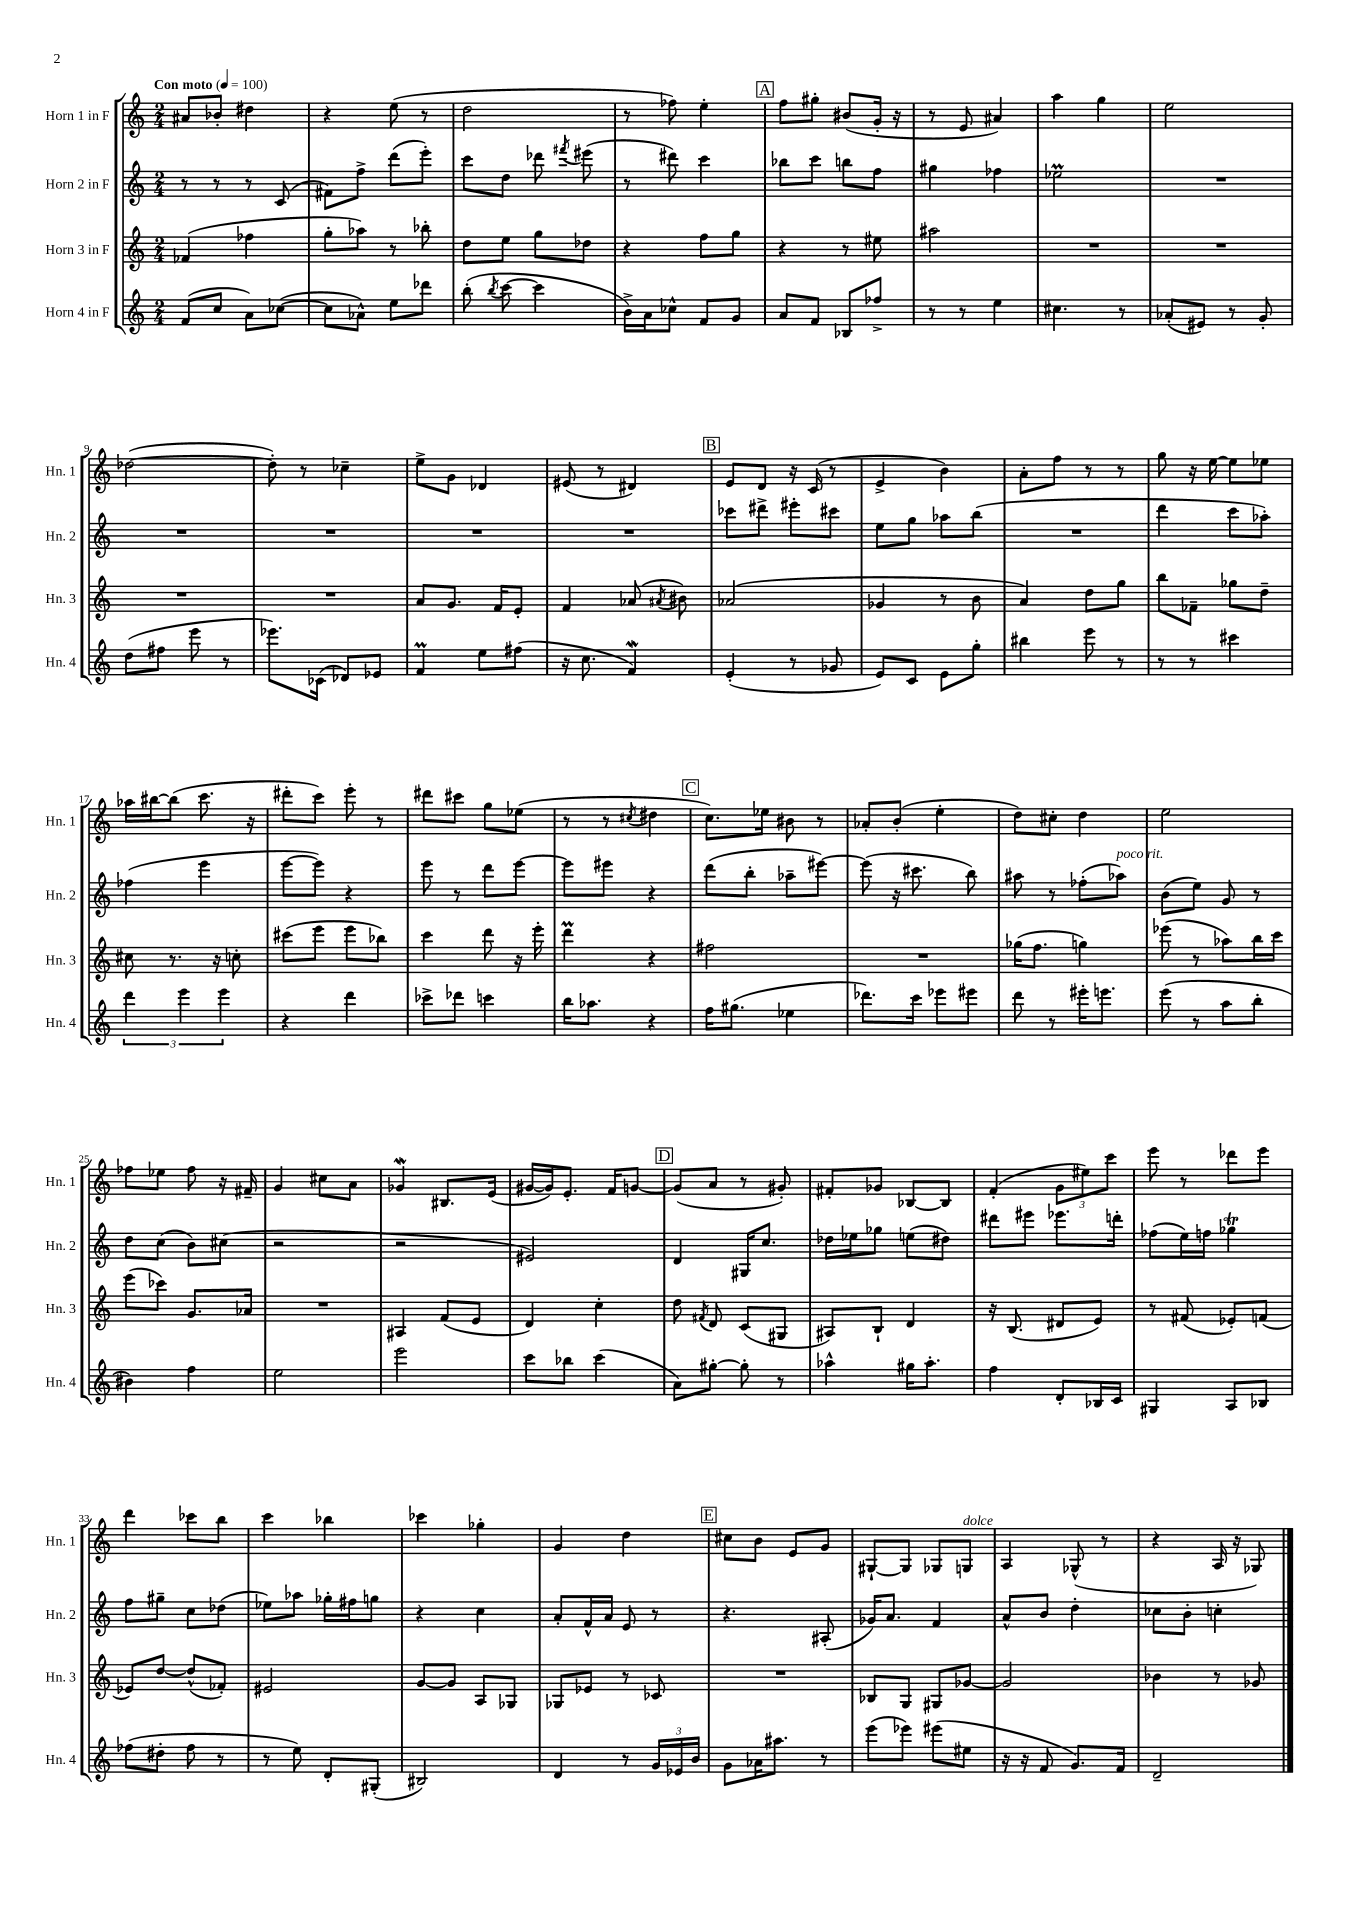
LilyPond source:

<<
\new StaffGroup <<
\new Staff = "s0" \with { instrumentName = "Horn 1 in F" shortInstrumentName = "Hn. 1" } {
    \clef treble \key c \major \numericTimeSignature \time 2/4 \tempo "Con moto" 4 = 100
    \autoBeamOff ais'8[ bes'8]-. dis''4 |
    r4 e''8( r8 |
    d''2 |
    r8 fes''8) e''4-. |
    \mark \markup { \box "A" } f''8[ gis''8]-. bis'8[( g'16]-. r16 |
    r8 e'8 ais'4) |
    a''4 g''4 |
    e''2 |
    des''2~( |
    des''8-.) r8 ces''4-- |
    e''8[-> g'8] des'4 |
    eis'8( r8 dis'4) |
    \mark \markup { \box "B" } e'8[ d'8] r16 c'16( r8 |
    e'4-> b'4) |
    a'8[-. f''8] r8 r8 |
    g''8 r16 e''16~ e''8[ ees''8] |
    aes''16[ bis''16~ bis''8]( c'''8. r16 |
    dis'''8[-. c'''8]) e'''8-. r8 |
    dis'''8[ cis'''8] g''8[ ees''8]( |
    r8 r8 \acciaccatura { cis''8 } dis''4 |
    \mark \markup { \box "C" } c''8.[) ees''16] bis'8 r8 |
    aes'8[-. b'8]-.( e''4-. |
    d''8[) cis''8]-. d''4 |
    e''2 |
    fes''8[ ees''8] fes''8 r16 fis'16-- |
    g'4 cis''8[ a'8] |
    ges'4\mordent bis8.[ e'16]( |
    gis'16[~ gis'16) e'8.]-. f'16[ g'8]~ |
    \mark \markup { \box "D" } g'8[( a'8] r8 gis'8-.) |
    fis'8[-. ges'8] bes8[~ bes8] |
    f'4-.( \tuplet 3/2 { g'8[ eis''8) c'''8] } |
    e'''8 r8 des'''8[ e'''8] |
    d'''4 ces'''8[ b''8] |
    c'''4 bes''4 |
    ces'''4 ges''4-. |
    g'4 d''4 |
    \mark \markup { \box "E" } cis''8[ b'8] e'8[ g'8] |
    gis8[~-! gis8] ges8[ g8]^\markup { \italic "dolce" } |
    a4 ges8-^( r8 |
    r4 a16 r16 ges8) \bar "|." |
}
\new Staff = "s1" \with { instrumentName = "Horn 2 in F" shortInstrumentName = "Hn. 2" } {
    \clef treble \key c \major \numericTimeSignature \time 2/4
    \autoBeamOff r8 r8 r8 c'8( |
    fis'8[) f''8]-> d'''8[( e'''8]-.) |
    c'''8[ d''8] des'''8 \acciaccatura { fis'''8 } eis'''8( |
    r8 dis'''8) c'''4 |
    \mark \markup { \box "A" } bes''8[ c'''8] b''8[ f''8] |
    gis''4 fes''4 |
    ees''2\prall |
    R2 |
    R2 |
    R2 |
    R2 |
    R2 |
    \mark \markup { \box "B" } ces'''8[ dis'''8]-> eis'''8[-. cis'''8] |
    e''8[ g''8] aes''8[ b''8]( |
    R2 |
    d'''4 c'''8[ aes''8]-.) |
    fes''4( e'''4 |
    e'''8[~ e'''8]) r4 |
    e'''8 r8 d'''8[ e'''8]~ |
    e'''8[ eis'''8] r4 |
    \mark \markup { \box "C" } d'''8[( b''8]-. aes''8[-- eis'''8]~) |
    eis'''8( r16 cis'''8. b''8) |
    ais''8 r8 fes''8[-.( aes''8]^\markup { \italic "poco rit." }) |
    b'8[( e''8]) g'8 r8 |
    d''8[ c''8]( b'8[) cis''8]( |
    r2 |
    r2 |
    eis'2) |
    \mark \markup { \box "D" } d'4 gis16[ c''8.] |
    des''16[ ees''16 ges''8] e''8[( dis''8]) |
    dis'''8[ eis'''8] ees'''8.[ d'''16]-. |
    fes''8[( e''16) f''16] ges''4\trill |
    f''8[ gis''8]-- c''8[ des''8]( |
    ees''8[) aes''8] ges''16[-. fis''16 g''8] |
    r4 c''4 |
    a'8[-. f'16-^ a'16] e'8 r8 |
    \mark \markup { \box "E" } r4. ais8-.( |
    ges'16[) a'8.] f'4 |
    a'8[-^ b'8] d''4-. |
    ces''8[ b'8]-. c''4-. \bar "|." |
}
\new Staff = "s2" \with { instrumentName = "Horn 3 in F" shortInstrumentName = "Hn. 3" } {
    \clef treble \key c \major \numericTimeSignature \time 2/4
    \autoBeamOff fes'4( fes''4 |
    g''8[-. aes''8]) r8 bes''8-. |
    d''8[ e''8] g''8[ des''8] |
    r4 f''8[ g''8] |
    \mark \markup { \box "A" } r4 r8 eis''8 |
    ais''2 |
    R2 |
    R2 |
    R2 |
    R2 |
    a'8[ g'8.] f'16[ e'8]-. |
    f'4 aes'8( \acciaccatura { ais'8 } bis'8) |
    \mark \markup { \box "B" } aes'2( |
    ges'4 r8 b'8 |
    a'4) d''8[ g''8] |
    b''8[ fes'8]-- ges''8[ d''8]-- |
    cis''8 r8. r16 c''8-. |
    cis'''8[( e'''8] e'''8[ bes''8]) |
    c'''4 d'''8 r16 e'''16-. |
    d'''4\prall r4 |
    \mark \markup { \box "C" } fis''2 |
    R2 |
    ges''16[( f''8.] g''4) |
    ees'''8( r8 aes''8[) b''16 c'''16] |
    e'''8[( ces'''8]) g'8.[ aes'16] |
    R2 |
    ais4 f'8[( e'8] |
    d'4) c''4-. |
    \mark \markup { \box "D" } d''8 \acciaccatura { fis'8 } d'8 c'8[( gis8] |
    ais8[) b8]-! d'4 |
    r16 b8.( dis'8[ e'8]) |
    r8 fis'8( ees'8[-.) f'8]( |
    ees'8[) d''8]~ d''8[-^( fes'8]-.) |
    eis'2 |
    g'8[~ g'8] a8[ ges8] |
    ges8[ ees'8] r8 ces'8 |
    \mark \markup { \box "E" } R2 |
    bes8[ g8] gis8[ ges'8]~ |
    ges'2 |
    bes'4 r8 ges'8 \bar "|." |
}
\new Staff = "s3" \with { instrumentName = "Horn 4 in F" shortInstrumentName = "Hn. 4" } {
    \clef treble \key c \major \numericTimeSignature \time 2/4
    \autoBeamOff f'8[( c''8] a'8[) ces''8]~( |
    ces''8[ aes'8]-^) e''8[ des'''8] |
    b''8-.( \acciaccatura { b''8 } c'''8~ c'''4 |
    b'16[->) a'16 ces''8]-^ f'8[ g'8] |
    \mark \markup { \box "A" } a'8[ f'8] bes8[ fes''8]-> |
    r8 r8 e''4 |
    cis''4. r8 |
    aes'8[-.( eis'8]) r8 g'8-. |
    d''8[( fis''8] e'''8 r8 |
    ees'''8.[) ces'16]( des'8[) ees'8] |
    f'4\prall e''8[ fis''8]( |
    r16 c''8. f'4\mordent) |
    \mark \markup { \box "B" } e'4-.( r8 ges'8 |
    e'8[) c'8] e'8[ g''8]-. |
    bis''4 e'''8 r8 |
    r8 r8 cis'''4 |
    \tuplet 3/2 { d'''4 e'''4 e'''4 } |
    r4 d'''4 |
    ces'''8[-> des'''8] c'''4 |
    b''16[ aes''8.] r4 |
    \mark \markup { \box "C" } f''16[ gis''8.]( ees''4 |
    des'''8.[) c'''16] ees'''8[ eis'''8] |
    d'''8 r8 eis'''16[-. e'''8.] |
    e'''8( r8 a''8[ b''8]-. |
    bis'4) f''4 |
    e''2 |
    e'''2 |
    c'''8[ bes''8] c'''4( |
    \mark \markup { \box "D" } a'8[) gis''8]~-. gis''8-. r8 |
    aes''4-^ gis''16[ aes''8.]-. |
    f''4 d'8[-. bes16 c'16] |
    gis4 a8[ bes8] |
    fes''8[( dis''8]-. fes''8 r8 |
    r8 e''8) d'8[-. gis8]-.( |
    bis2) |
    d'4 r8 \tuplet 3/2 { g'16[ ees'16 b'16] } |
    \mark \markup { \box "E" } g'8[ aes'16 ais''8.] r8 |
    e'''8[( ees'''8]) eis'''8[( eis''8] |
    r16 r16 f'8 g'8.[) f'16] |
    d'2-- \bar "|." |
}
>>
>>
